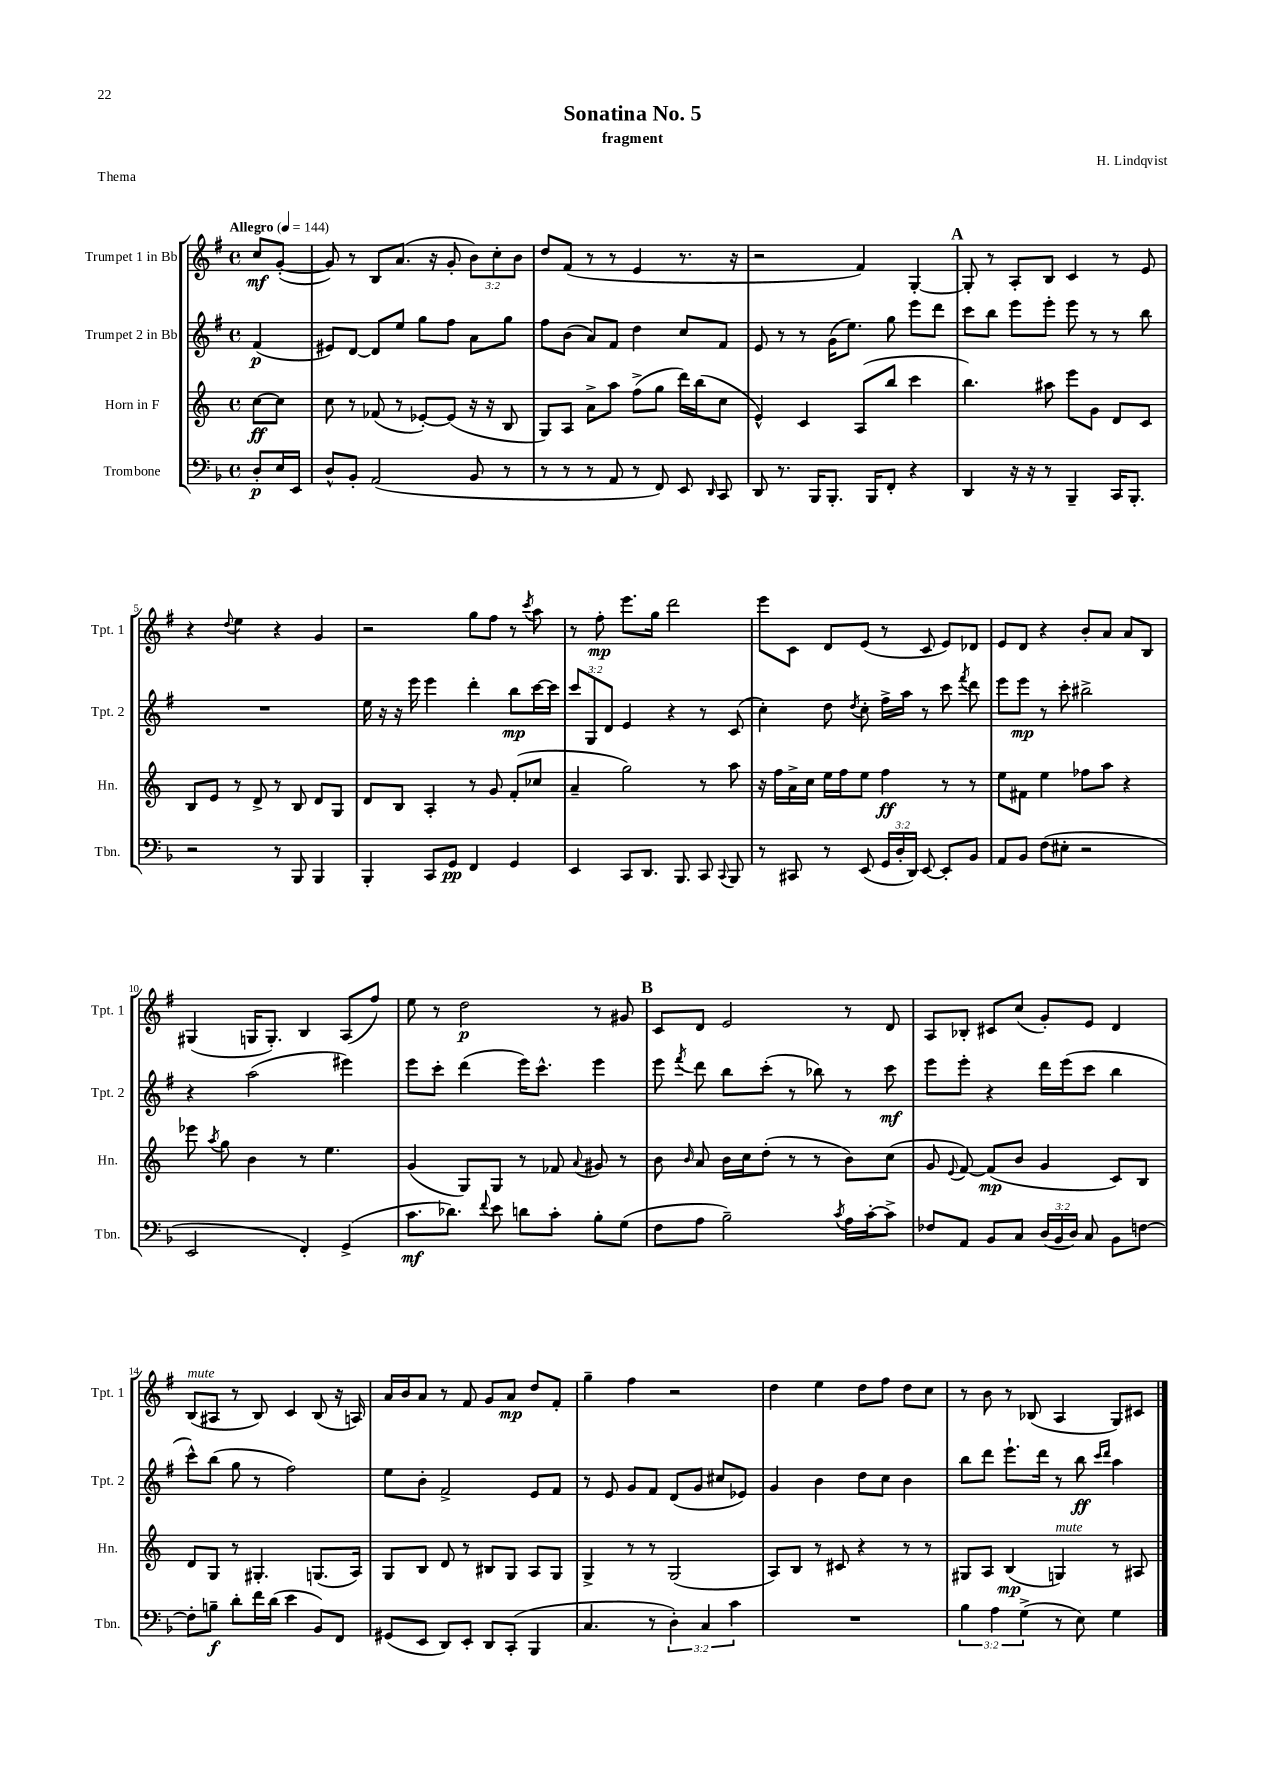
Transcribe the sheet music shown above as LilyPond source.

\header { title = "Sonatina No. 5" composer = "H. Lindqvist" subtitle = "fragment" piece = "Thema" }
<<
\new StaffGroup <<
\new Staff = "s0" \with { instrumentName = "Trumpet 1 in Bb" shortInstrumentName = "Tpt. 1" } {
    \clef treble \key g \major \defaultTimeSignature \time 4/4 \override Staff.TupletNumber.text = #tuplet-number::calc-fraction-text \partial 4 \tempo "Allegro" 4 = 144
    \autoBeamOff c''8[\mf g'8]~-.( |
    g'8) r8 b8[ a'8.]( r16 g'8-. \tuplet 3/2 { b'8[) c''8-. b'8] } |
    d''8[ fis'8]( r8 r8 e'4 r8. r16 |
    r2 fis'4) g4~-. |
    \mark \markup { \bold "A" } g8-. r8 a8[-. b8] c'4 r8 e'8 |
    r4 \appoggiatura { d''8 } e''4 r4 g'4 |
    r2 g''8[ fis''8] r8 \acciaccatura { c'''8 } a''8 |
    r8 fis''8-.\mp e'''8.[ g''16] d'''2 |
    e'''8[ c'8] d'8[ e'8]( r8 c'8 e'8[) des'8] |
    e'8[ d'8] r4 b'8[-. a'8] a'8[ b8] |
    gis4( g16[ g8.]-.) b4 a8[( fis''8]) |
    e''8 r8 d''2\p r8 gis'8 |
    \mark \markup { \bold "B" } c'8[ d'8] e'2 r8 d'8 |
    a8[ bes8]-. cis'8[ c''8]( g'8[-.) e'8] d'4 |
    b8[^\markup { \italic "mute" }( ais8] r8 b8) c'4 b8( r16 a16) |
    a'16[ b'16 a'8] r8 fis'8 g'8[ a'8]\mp d''8[ fis'8]-. |
    g''4-- fis''4 r2 |
    d''4 e''4 d''8[ fis''8] d''8[ c''8] |
    r8 b'8 r8 bes8( a4 g8[) cis'8] \bar "|." |
}
\new Staff = "s1" \with { instrumentName = "Trumpet 2 in Bb" shortInstrumentName = "Tpt. 2" } {
    \clef treble \key g \major \defaultTimeSignature \time 4/4 \override Staff.TupletNumber.text = #tuplet-number::calc-fraction-text \partial 4
    \autoBeamOff fis'4\p( |
    eis'8[) d'8]~ d'8[ e''8] g''8[ fis''8] a'8[ g''8] |
    fis''8[ b'8]( a'8[) fis'8] d''4 c''8[ fis'8] |
    e'8 r8 r8 g'16[( e''8.]) g''8 e'''8[ d'''8] |
    \mark \markup { \bold "A" } c'''8[ b''8] e'''8[ e'''8]-. e'''8 r8 r8 b''8 |
    R1 |
    e''16 r16 r16 e'''16 e'''4 d'''4-. b''8[\mp c'''16~ c'''16] |
    \tuplet 3/2 { c'''8[ g8 d'8] } e'4 r4 r8 c'8( |
    c''4-.) d''8 \acciaccatura { d''8 } c''8-. fis''16[-> a''16] r8 c'''8 \acciaccatura { fis'''8 } d'''8 |
    e'''8[ e'''8]\mp r8 c'''8-. bis''2-> |
    r4 a''2( eis'''4) |
    e'''8[ c'''8]-. d'''4( e'''16[) c'''8.]-^ e'''4 |
    \mark \markup { \bold "B" } e'''8 \acciaccatura { fis'''8 } d'''8 b''8[ c'''8]-.( r8 bes''8) r8 c'''8\mf |
    e'''8[ e'''8]-. r4 d'''16[ e'''16( c'''8] b''4 |
    c'''8[-^) b''8]( g''8 r8 fis''2) |
    e''8[ b'8]-. fis'2-> e'8[ fis'8] |
    r8 e'8 g'8[ fis'8] d'8[( g'8] cis''8[ ees'8]) |
    g'4 b'4 d''8[ c''8] b'4 |
    b''8[ d'''8] e'''8.[-! d'''16] r8 b''8\ff \grace { c'''16[ d'''16] } a''4 \bar "|." |
}
\new Staff = "s2" \with { instrumentName = "Horn in F" shortInstrumentName = "Hn." } {
    \clef treble \key c \major \defaultTimeSignature \time 4/4 \partial 4
    \autoBeamOff c''8[~\ff c''8] |
    c''8 r8 fes'8( r8 ees'8[~-.) ees'8]( r16 r16 b8 |
    g8[) a8] a'8[-> a''8] f''8[->( g''8] d'''16[) b''16( c''8] |
    e'4-^) c'4 a8[( b''8] c'''4 |
    \mark \markup { \bold "A" } b''4.) ais''8 e'''8[ g'8] d'8[ c'8] |
    b8[ e'8] r8 d'8-> r8 b8 d'8[ g8] |
    d'8[ b8] a4-. r8 g'8 f'8[-.( ces''8] |
    a'4-- g''2) r8 a''8 |
    r16 f''16[ a'16-> c''16] e''16[ f''16 e''8] f''4\ff r8 r8 |
    e''8[ fis'8] e''4 fes''8[ a''8] r4 |
    ees'''8 \acciaccatura { a''8 } g''8 b'4 r8 e''4. |
    g'4( g8[) g8] r8 fes'8 \appoggiatura { a'8 } gis'8 r8 |
    \mark \markup { \bold "B" } b'8 \grace { b'16 } a'8 b'16[ c''16 d''8]-.( r8 r8 b'8[) c''8]( |
    g'8 \appoggiatura { e'8 } f'8~) f'8[\mp( b'8] g'4 c'8[) b8] |
    d'8[ g8] r8 gis4.-. g8.[( a16]) |
    g8[ b8] d'8 r8 bis8[ g8] a8[ g8] |
    g4-> r8 r8 g2( |
    a8[) b8] r8 cis'8 r4 r8 r8 |
    gis8[ a8] b4\mp( g4^\markup { \italic "mute" }) r8 ais8 \bar "|." |
}
\new Staff = "s3" \with { instrumentName = "Trombone" shortInstrumentName = "Tbn." } {
    \clef bass \key f \major \defaultTimeSignature \time 4/4 \override Staff.TupletNumber.text = #tuplet-number::calc-fraction-text \partial 4
    \autoBeamOff d8[-.\p e16 e,16] |
    d8[-^ bes,8]-. a,2( bes,8 r8 |
    r8 r8 r8 a,8 r8 f,8) e,8 \grace { d,16 } c,8 |
    d,8 r8. bes,,16[ bes,,8.]-. bes,,16[ f,8]-. r4 |
    \mark \markup { \bold "A" } d,4 r16 r16 r8 bes,,4-- c,16[ bes,,8.]-. |
    r2 r8 bes,,8 bes,,4 |
    bes,,4-. c,8[ g,8]\pp f,4 g,4 |
    e,4 c,8[ d,8.] bes,,8. c,8 \appoggiatura { c,8 } bes,,8 |
    r8 cis,8 r8 e,8( \tuplet 3/2 { g,16[ d16-. d,16]) } e,8~ e,8[-. bes,8] |
    a,8[ bes,8] f8[( eis8]-. r2 |
    e,2 f,4-.) g,4->( |
    c'8.[\mf des'8.]) \appoggiatura { f'8 } e'8 d'8[ c'8]-. bes8[-. g8]( |
    \mark \markup { \bold "B" } f8[ a8] bes2--) \acciaccatura { c'8 } a16[ c'16~-. c'8]-> |
    fes8[ a,8] bes,8[ c8] \tuplet 3/2 { d16[( bes,16 d16]) } c8 bes,8[ f8]~ |
    f8[-. b8]--\f d'8[-. f'16 d'16]( e'4 bes,8[) f,8] |
    gis,8[( e,8] d,8[) e,8]-. d,8[ c,8]-.( bes,,4 |
    c4. r8 \tuplet 3/2 { d4-.) c4 c'4 } |
    R1 |
    \tuplet 3/2 { bes4 a4 g4->( } r8 e8) g4 \bar "|." |
}
>>
>>
